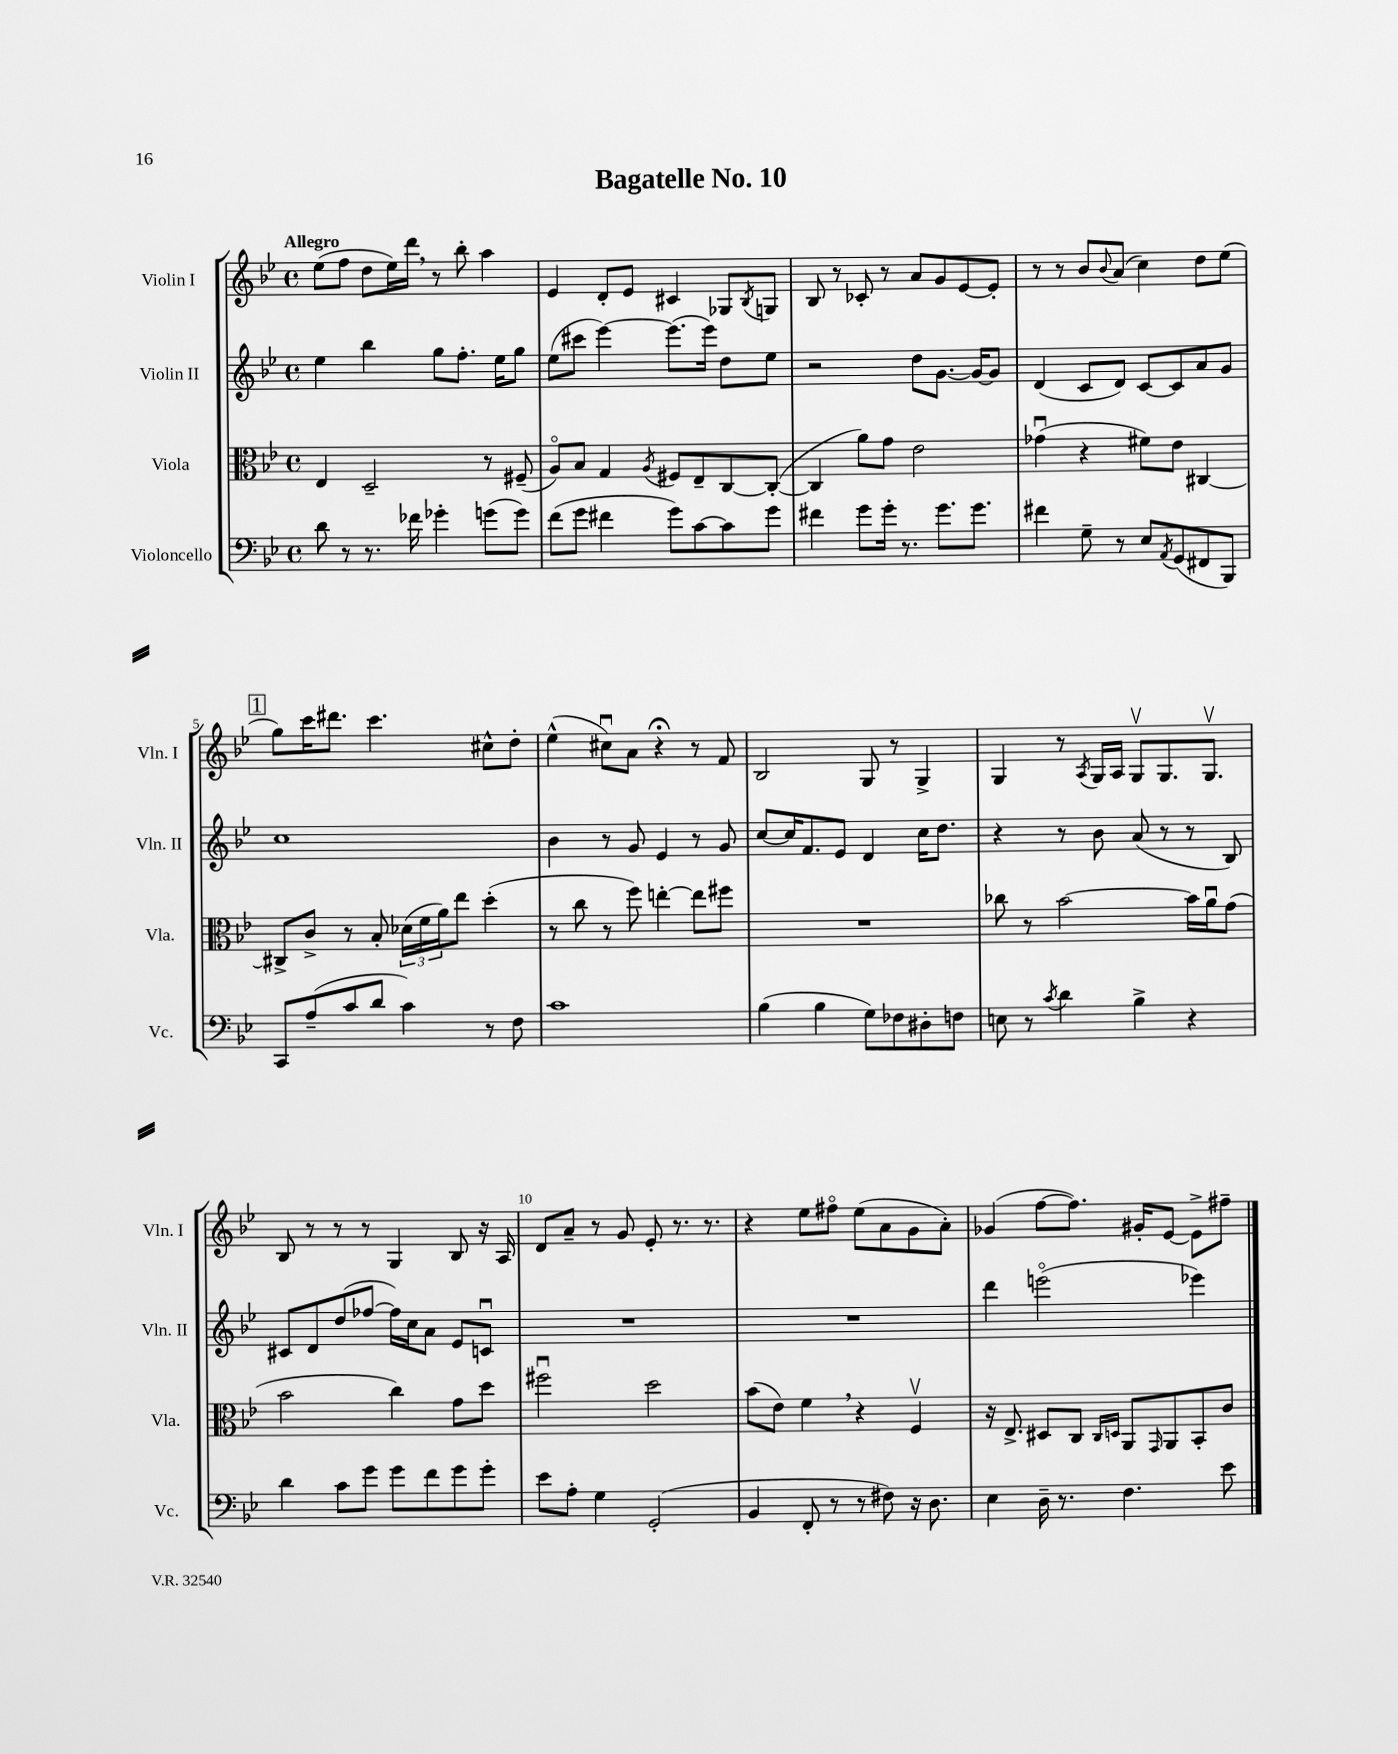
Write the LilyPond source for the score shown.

\header { title = "Bagatelle No. 10" }
<<
\new StaffGroup <<
\new Staff = "s0" \with { instrumentName = "Violin I" shortInstrumentName = "Vln. I" } {
    \clef treble \key bes \major \defaultTimeSignature \time 4/4 \tempo "Allegro"
    ees''8( f''8 d''8 ees''16) d'''16 \breathe r8 bes''8-. a''4 |
    ees'4 d'8-. ees'8 cis'4 ges8 \acciaccatura { bes8 } g8 |
    bes8 r8 ces'8-. r8 a'8 g'8 ees'8~ ees'8-. |
    r8 r8 bes'8 \appoggiatura { bes'8 } a'8( c''4) d''8 ees''8( |
    \mark \markup { \box "1" } g''8) c'''16 dis'''8. c'''4. cis''8-^ d''8-. |
    ees''4-^( cis''8\downbow) a'8 r4\fermata r8 f'8 |
    bes2 g8 r8 g4-> |
    g4 r8 \acciaccatura { a8 } g16 a16 g8\upbow g8. g8.\upbow |
    bes8 r8 r8 r8 g4 bes8 r16 a16 |
    d'8 a'8-- r8 g'8 ees'8-. r8. r8. |
    r4 ees''8 fis''8\flageolet ees''8( a'8 g'8 a'8-.) |
    ges'4( f''8~ f''8.) gis'16-. ees'8~ ees'8-> fis''8-- \bar "|." |
}
\new Staff = "s1" \with { instrumentName = "Violin II" shortInstrumentName = "Vln. II" } {
    \clef treble \key bes \major \defaultTimeSignature \time 4/4
    ees''4 bes''4 g''8 f''8.-. ees''16 g''8 |
    ees''8( cis'''8 ees'''4~) ees'''8.( ees'''16) d''8 ees''8 |
    r2 d''8 g'8.~ g'16~ g'8 |
    d'4( c'8 d'8) c'8~ c'8 a'8 g'8 |
    \mark \markup { \box "1" } c''1 |
    bes'4 r8 g'8 ees'4 r8 g'8 |
    c''8~ c''16 f'8. ees'8 d'4 c''16 d''8. |
    r4 r8 bes'8 a'8( r8 r8 bes8) |
    cis'8 d'8 d''8( fes''8~ fes''16) c''16 a'8 ees'8 c'8\downbow |
    R1 |
    R1 |
    d'''4 e'''2\flageolet( ees'''4) \bar "|." |
}
\new Staff = "s2" \with { instrumentName = "Viola" shortInstrumentName = "Vla." } {
    \clef alto \key bes \major \defaultTimeSignature \time 4/4
    ees4 d2-- r8 fis8--( |
    a8\flageolet) bes8 g4 \acciaccatura { a8 } fis8 ees8-- c8~ c8~-.( |
    c4 a'8) g'8 ees'2 |
    ges'4\downbow( r4 fis'8) ees'8 cis4~ |
    \mark \markup { \box "1" } cis8-> c'8-> r8 bes8-. \tuplet 3/2 { des'16( f'16 a'16) } ees''8 d''4-.( |
    r8 c''8 r8 f''8) e''4~-. e''8 fis''8 |
    R1 |
    ces''8 r8 bes'2~ bes'16 a'16\downbow g'8( |
    bes'2 c''4) g'8 d''8 |
    fis''2\downbow d''2 |
    bes'8( ees'8) f'4 \breathe r4 f4\upbow |
    r16 ees8.-> dis8 c8 \grace { c16 d16 } a,8 \grace { g,16 } a,8 bes,8-. c'8 \bar "|." |
}
\new Staff = "s3" \with { instrumentName = "Violoncello" shortInstrumentName = "Vc." } {
    \clef bass \key bes \major \defaultTimeSignature \time 4/4
    d'8 r8 r8. fes'16 ges'4-. g'8( g'8) |
    f'8( g'8 fis'4 g'8) c'8~ c'8 g'8 |
    fis'4 g'8 g'16-. r8. g'8. g'8. |
    fis'4 g8-- r8 ees8 \acciaccatura { a,8 } g,8( fis,8 bes,,8) |
    \mark \markup { \box "1" } c,8 a8--( c'8 d'8 c'4) r8 f8 |
    c'1 |
    bes4( bes4 g8) fes8 dis8-. f8 |
    e8 r8 \acciaccatura { c'8 } d'4 bes4-> r4 |
    d'4 c'8 g'8 g'8 f'8 g'8 g'8-. |
    ees'8 a8-. g4 g,2-.( |
    bes,4 f,8-. r8 r8 fis8) r16 d8. |
    ees4 d16-- r8. f4. ees'8 \bar "|." |
}
>>
>>
\layout { \context { \Score \override BarNumber.break-visibility = ##(#f #t #t) barNumberVisibility = #(every-nth-bar-number-visible 5) } }
